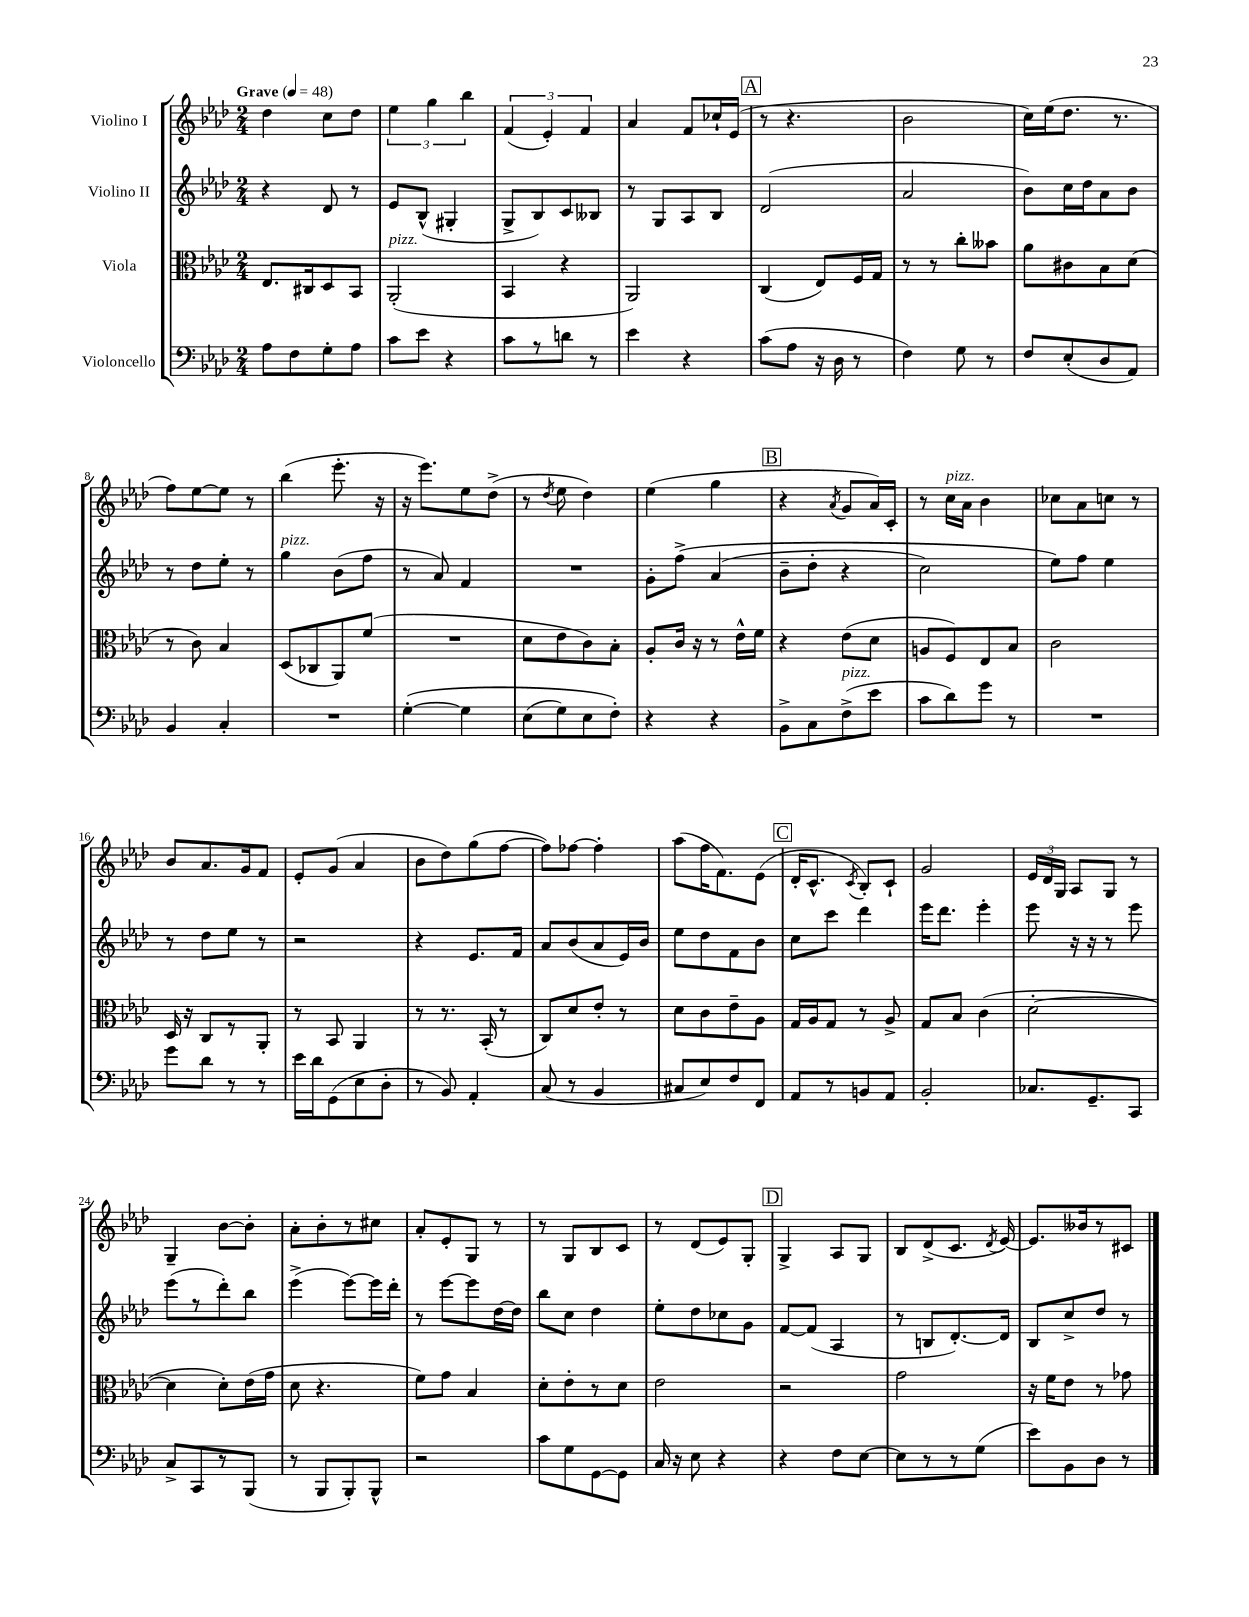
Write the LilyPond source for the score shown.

<<
\new StaffGroup <<
\new Staff = "s0" \with { instrumentName = "Violino I" } {
    \clef treble \key aes \major \numericTimeSignature \time 2/4 \tempo "Grave" 4 = 48
    \autoBeamOff des''4 c''8[ des''8] |
    \tuplet 3/2 { ees''4 g''4 bes''4 } |
    \tuplet 3/2 { f'4( ees'4-.) f'4 } |
    aes'4 f'8[ ces''16-! ees'16]( |
    \mark \markup { \box "A" } r8 r4. |
    bes'2 |
    c''16[) ees''16( des''8.] r8. |
    f''8[) ees''8~ ees''8] r8 |
    bes''4( ees'''8.-. r16 |
    r16 ees'''8.[) ees''8 des''8]->( |
    r8 \acciaccatura { des''8 } ees''8 des''4) |
    ees''4( g''4 |
    \mark \markup { \box "B" } r4 \acciaccatura { aes'8 } g'8[ aes'16) c'16]-. |
    r8 c''16[^\markup { \italic "pizz." } aes'16] bes'4 |
    ces''8[ aes'8 c''8] r8 |
    bes'8[ aes'8. g'16 f'8] |
    ees'8[-. g'8]( aes'4 |
    bes'8[ des''8) g''8( f''8]~ |
    f''8[) fes''8]~ fes''4-. |
    aes''8[( f''16 f'8.) ees'8]( |
    \mark \markup { \box "C" } des'16[-. c'8.]-^ \acciaccatura { c'8 } bes8[-.) c'8]-! |
    g'2 |
    \tuplet 3/2 { ees'16[ des'16 g16] } aes8[ g8] r8 |
    g4-- bes'8[~ bes'8]-. |
    aes'8[-. bes'8-. r8 cis''8] |
    aes'8[-. ees'8-. g8] r8 |
    r8 g8[ bes8 c'8] |
    r8 des'8[( ees'8) g8]-. |
    \mark \markup { \box "D" } g4-> aes8[ g8] |
    bes8[ des'8->( c'8.] \acciaccatura { des'8 } ees'16~) |
    ees'8.[ beses'16 r8 cis'8] \bar "|." |
}
\new Staff = "s1" \with { instrumentName = "Violino II" } {
    \clef treble \key aes \major \numericTimeSignature \time 2/4
    \autoBeamOff r4 des'8 r8 |
    ees'8[ bes8]-^( gis4-. |
    g8[-> bes8) c'8 beses8] |
    r8 g8[ aes8 bes8] |
    \mark \markup { \box "A" } des'2( |
    aes'2 |
    bes'8[) c''16 des''16 aes'8 bes'8] |
    r8 des''8[ ees''8]-. r8 |
    g''4^\markup { \italic "pizz." } bes'8[( f''8] |
    r8 aes'8) f'4 |
    R2 |
    g'8[-. f''8]->\( aes'4( |
    \mark \markup { \box "B" } bes'8[-- des''8]-. r4 |
    c''2) |
    ees''8[\) f''8] ees''4 |
    r8 des''8[ ees''8] r8 |
    r2 |
    r4 ees'8.[ f'16] |
    aes'8[ bes'8( aes'8 ees'16) bes'16] |
    ees''8[ des''8 f'8 bes'8] |
    \mark \markup { \box "C" } c''8[ c'''8] des'''4 |
    ees'''16[ des'''8.] ees'''4-. |
    ees'''8 r16 r16 r8 ees'''8 |
    ees'''8[( r8 des'''8-.) bes''8] |
    ees'''4->( ees'''8[~) ees'''16 des'''16]-. |
    r8 ees'''8[~ ees'''8 des''16~ des''16] |
    bes''8[ c''8] des''4 |
    ees''8[-. des''8 ces''8 g'8] |
    \mark \markup { \box "D" } f'8[~ f'8]( aes4 |
    r8 b8[ des'8.~-.) des'16] |
    bes8[ c''8-> des''8] r8 \bar "|." |
}
\new Staff = "s2" \with { instrumentName = "Viola" } {
    \clef alto \key aes \major \numericTimeSignature \time 2/4
    \autoBeamOff ees8.[ cis16 des8 bes,8] |
    aes,2-.^\markup { \italic "pizz." }( |
    bes,4 r4 |
    aes,2) |
    \mark \markup { \box "A" } c4( ees8[) f16 g16] |
    r8 r8 c''8[-. beses'8] |
    aes'8[ cis'8 bes8 des'8]( |
    r8 c'8) bes4 |
    des8[( ces8 aes,8) f'8]( |
    R2 |
    des'8[ ees'8 c'8) bes8]-. |
    aes8[-. c'16] r16 r8 ees'16[-^ f'16] |
    \mark \markup { \box "B" } r4 ees'8[( des'8] |
    a8[ f8) ees8 bes8] |
    c'2 |
    des16 r16 c8[ r8 aes,8]-. |
    r8 bes,8 aes,4 |
    r8 r8. bes,16-.( r8 |
    c8[) des'8 ees'8]-. r8 |
    des'8[ c'8 ees'8-- aes8] |
    \mark \markup { \box "C" } g16[ aes16 g8] r8 aes8-> |
    g8[ bes8] c'4( |
    des'2~-. |
    des'4 des'8[-.) ees'16( g'16] |
    des'8 r4. |
    f'8[) g'8] bes4 |
    des'8[-. ees'8-. r8 des'8] |
    ees'2 |
    \mark \markup { \box "D" } r2 |
    g'2 |
    r16 f'16[ ees'8] r8 ges'8 \bar "|." |
}
\new Staff = "s3" \with { instrumentName = "Violoncello" } {
    \clef bass \key aes \major \numericTimeSignature \time 2/4
    \autoBeamOff aes8[ f8 g8-. aes8] |
    c'8[ ees'8] r4 |
    c'8[ r8 d'8] r8 |
    ees'4 r4 |
    \mark \markup { \box "A" } c'8[( aes8] r16 des16 r8 |
    f4) g8 r8 |
    f8[ ees8-.( des8 aes,8]) |
    bes,4 c4-. |
    R2 |
    g4~-.\( g4 |
    ees8[( g8) ees8 f8]-.\) |
    r4 r4 |
    \mark \markup { \box "B" } bes,8[-> c8 f8->^\markup { \italic "pizz." }( ees'8] |
    c'8[ des'8) g'8] r8 |
    R2 |
    g'8[ des'8] r8 r8 |
    ees'16[ des'16 g,8( ees8 des8]-. |
    r8 bes,8) aes,4-. |
    c8( r8 bes,4 |
    cis8[ ees8) f8 f,8] |
    \mark \markup { \box "C" } aes,8[ r8 b,8 aes,8] |
    bes,2-. |
    ces8.[ g,8.-- c,8] |
    c8[-> c,8 r8 bes,,8]( |
    r8 bes,,8[ bes,,8-.) bes,,8]-^ |
    r2 |
    c'8[ g8 g,8~ g,8] |
    c16 r16 ees8 r4 |
    \mark \markup { \box "D" } r4 f8[ ees8]~ |
    ees8[ r8 r8 g8]( |
    ees'8[) bes,8 des8] r8 \bar "|." |
}
>>
>>
